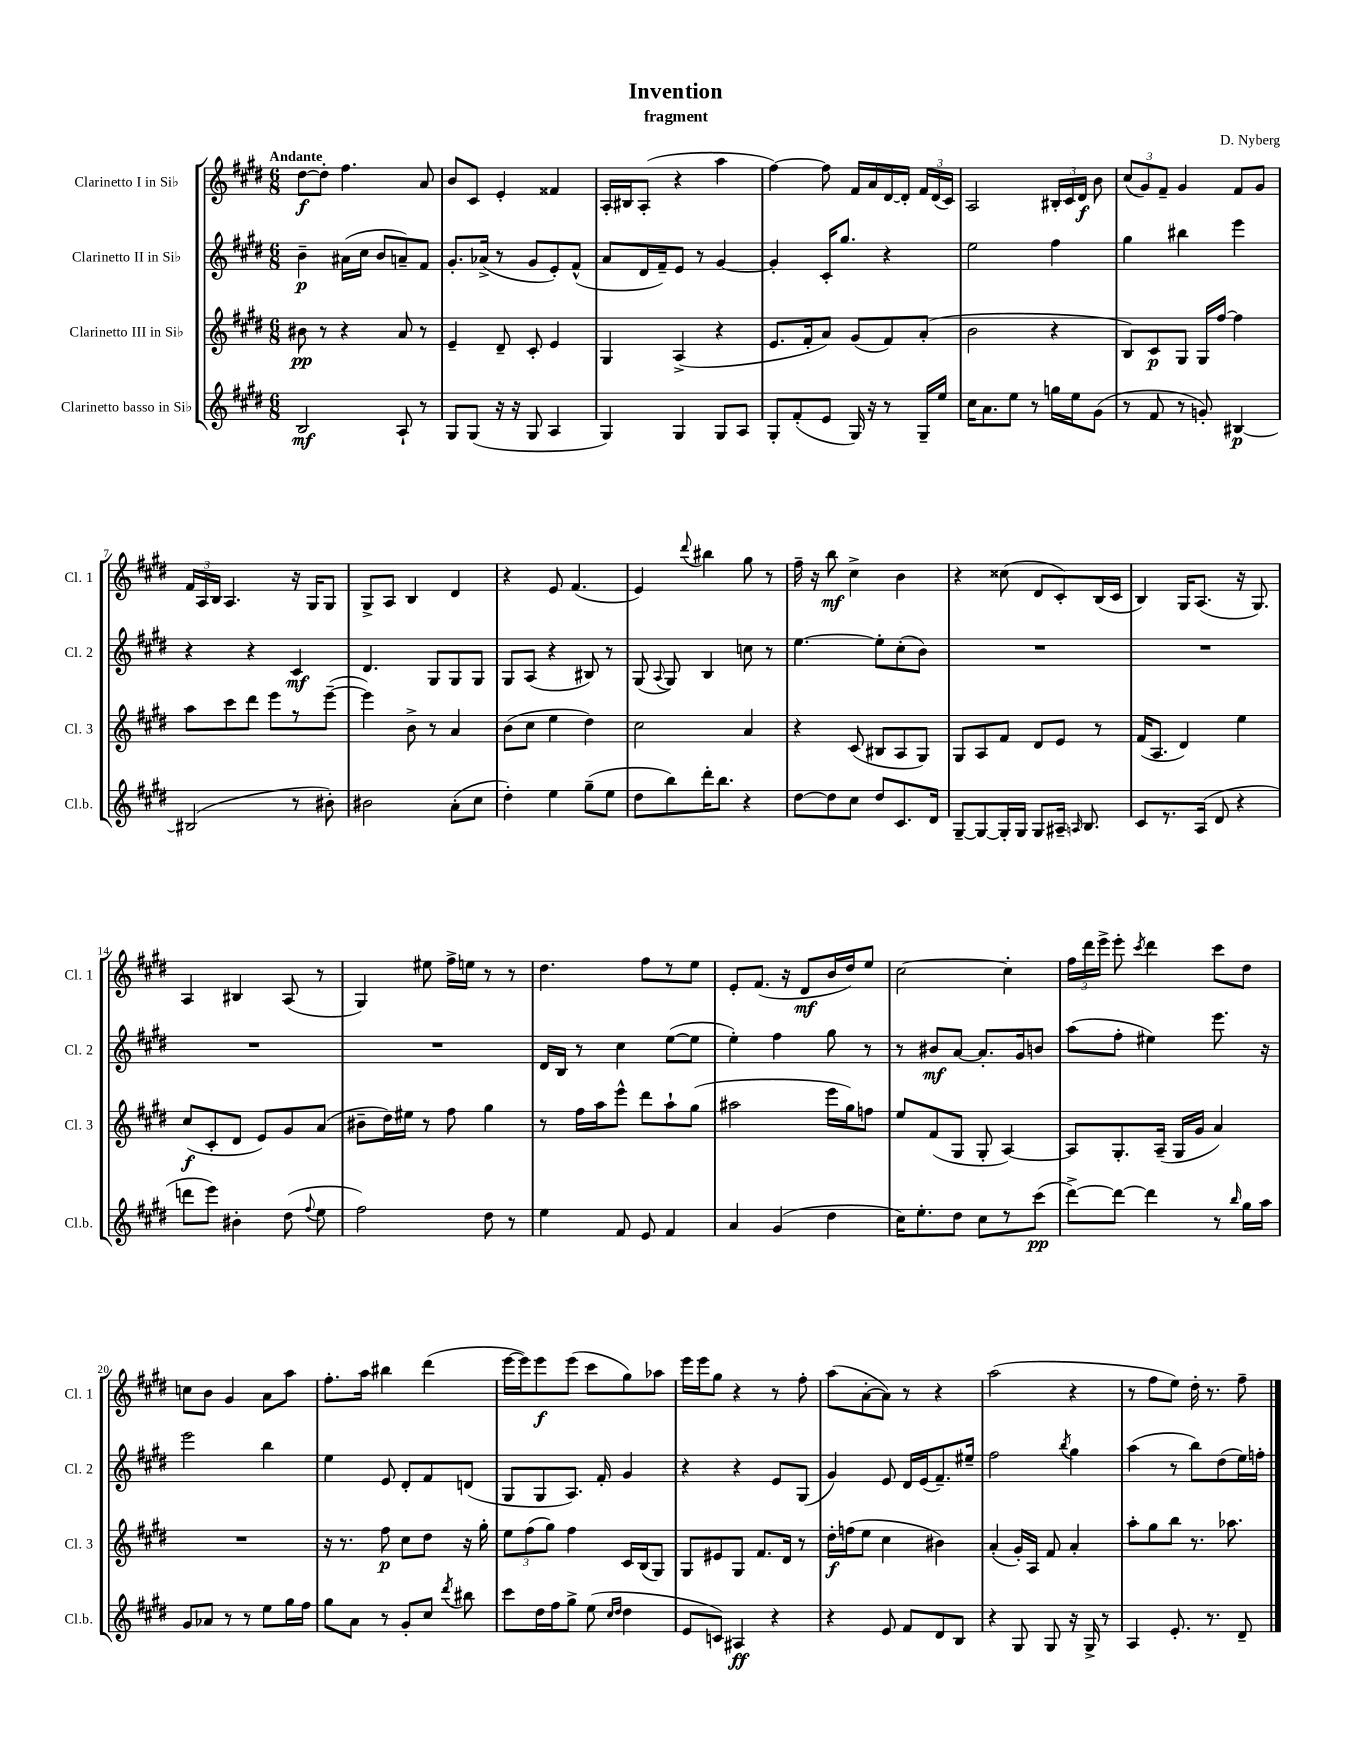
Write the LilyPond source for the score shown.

\header { title = "Invention" composer = "D. Nyberg" subtitle = "fragment" }
<<
\new StaffGroup <<
\new Staff = "s0" \with { instrumentName = "Clarinetto I in Sib" shortInstrumentName = "Cl. 1" } {
    \clef treble \key e \major \numericTimeSignature \time 6/8 \tempo "Andante"
    \autoBeamOff dis''8[~\f dis''8]-. fis''4. a'8 |
    b'8[ cis'8] e'4-. fisis'4 |
    a16[-. bis16 a8]-.( r4 a''4 |
    fis''4~) fis''8 fis'16[ a'16 dis'16~ dis'16]-. \tuplet 3/2 { fis'16[ dis'16( cis'16]) } |
    a2 \tuplet 3/2 { bis16[-. cis'16 dis'16]\f } b'8 |
    \tuplet 3/2 { cis''8[( gis'8) fis'8]-- } gis'4 fis'8[ gis'8] |
    \tuplet 3/2 { fis'16[ a16 b16] } a4. r16 gis16[ gis8] |
    gis8[-> a8] b4 dis'4 |
    r4 e'8 fis'4.( |
    e'4) \appoggiatura { dis'''8 } bis''4 gis''8 r8 |
    fis''16-- r16 b''8\mf cis''4-> b'4 |
    r4 cisis''8( dis'8[ cis'8-.) b16( cis'16] |
    b4) gis16[ a8.]( r16 gis8.) |
    a4 bis4 a8( r8 |
    gis4) eis''8 fis''16[-> e''16] r8 r8 |
    dis''4. fis''8[ r8 e''8] |
    e'8[-. fis'8.]( r16 dis'8[\mf b'16 dis''16) e''8] |
    cis''2~ cis''4-. |
    \tuplet 3/2 { fis''16[ dis'''16 e'''16]-> } e'''8-. \acciaccatura { cis'''8 } dis'''4 cis'''8[ dis''8] |
    c''8[ b'8] gis'4 a'8[ a''8] |
    fis''8.[-. a''16] bis''4 dis'''4( |
    e'''16[~ e'''16) e'''8\f e'''8]( cis'''8[ gis''8) aes''8] |
    e'''16[ e'''16 gis''8] r4 r8 fis''8-. |
    a''8[( a'8~-. a'8]) r8 r4 |
    a''2( r4 |
    r8 fis''8[ e''8]) dis''16-. r8. fis''8-- \bar "|." |
}
\new Staff = "s1" \with { instrumentName = "Clarinetto II in Sib" shortInstrumentName = "Cl. 2" } {
    \clef treble \key e \major \numericTimeSignature \time 6/8
    \autoBeamOff b'4--\p ais'16[( cis''16] b'8[ a'8--) fis'8] |
    gis'8.[-. aes'16]->( r8 gis'8[ e'8-.) fis'8]-^( |
    a'8[ dis'16 fis'16--) e'8] r8 gis'4~ |
    gis'4-. cis'16[-. gis''8.] r4 |
    e''2 fis''4 |
    gis''4 bis''4 e'''4 |
    r4 r4 cis'4\mf |
    dis'4. gis8[ gis8 gis8] |
    gis8[ a8]( r4 bis8) r8 |
    gis8( \appoggiatura { a8 } gis8) b4 c''8 r8 |
    e''4.~ e''8[-. cis''8-.( b'8]) |
    R2. |
    R2. |
    R2. |
    R2. |
    dis'16[ b16] r8 cis''4 e''8[~( e''8] |
    e''4-.) fis''4 gis''8 r8 |
    r8 bis'8[\mf a'8]~ a'8.[-. gis'16 b'8] |
    a''8[( fis''8]-. eis''4) e'''8. r16 |
    e'''2 b''4 |
    e''4 e'8 dis'8[-. fis'8 d'8]( |
    gis8[ gis8 a8.]) fis'16-. gis'4 |
    r4 r4 e'8[ gis8]( |
    gis'4) e'8 dis'16[ e'16( fis'8.--) eis''16]-- |
    fis''2 \acciaccatura { b''8 } gis''4 |
    a''4( r8 b''8[) dis''8( e''16) f''16]-. \bar "|." |
}
\new Staff = "s2" \with { instrumentName = "Clarinetto III in Sib" shortInstrumentName = "Cl. 3" } {
    \clef treble \key e \major \numericTimeSignature \time 6/8
    \autoBeamOff bis'8\pp r8 r4 a'8 r8 |
    e'4-- dis'8-- cis'8-. e'4 |
    gis4 a4->( r4 |
    e'8.[ fis'16-. a'8]) gis'8[( fis'8) a'8]-.( |
    b'2 r4 |
    b8[) cis'8\p gis8] gis16[ fis''16]~ fis''4 |
    a''8[ cis'''8 dis'''8] e'''8[ r8 e'''8]~--( |
    e'''4) b'8-> r8 a'4 |
    b'8[( cis''8] e''4 dis''4) |
    cis''2 a'4 |
    r4 cis'8( bis8[ a8 gis8]) |
    gis8[ a8 fis'8] dis'8[ e'8] r8 |
    fis'16[( a8.] dis'4) e''4 |
    cis''8[\f( cis'8-. dis'8] e'8[) gis'8 a'8]( |
    bis'8[-- dis''16) eis''16] r8 fis''8 gis''4 |
    r8 fis''16[ a''16 e'''8]-^ dis'''8[ a''8-! gis''8]( |
    ais''2 e'''16[ gis''16) f''8] |
    e''8[ fis'8( gis8] gis8-. a4~) |
    a8[ gis8.-. a16]--( gis16[ gis'16] a'4) |
    R2. |
    r16 r8. fis''8\p cis''8[ dis''8] r16 gis''16-. |
    \tuplet 3/2 { e''8[ fis''8( gis''8]) } fis''4 cis'16[ b16( gis8]) |
    gis8[ eis'8 gis8] fis'8.[ dis'16] r8 |
    dis''16[-.\f f''16( e''8] cis''4 bis'4) |
    a'4-.( gis'16[-.) a16] fis'8 a'4-. |
    a''8[-. gis''8 b''8] r8. aes''8. \bar "|." |
}
\new Staff = "s3" \with { instrumentName = "Clarinetto basso in Sib" shortInstrumentName = "Cl.b." } {
    \clef treble \key e \major \numericTimeSignature \time 6/8
    \autoBeamOff b2\mf a8-! r8 |
    gis8[ gis8]( r16 r16 gis8 a4 |
    gis4) gis4 gis8[ a8] |
    gis8[-. fis'8-.( e'8] gis16) r16 r8 gis16[-- e''16] |
    cis''16[ a'8. e''8] r8 g''16[ e''16 gis'8]( |
    r8 fis'8 r8 g'8-.) bis4~\p |
    bis2( r8 bis'8-.) |
    bis'2 a'8[-.( cis''8] |
    dis''4-.) e''4 gis''8[--( e''8] |
    dis''8[ b''8) dis'''16-. b''8.] r4 |
    dis''8[~ dis''8 cis''8] dis''8[ cis'8. dis'16] |
    gis8[~-- gis8~ gis16-. gis16] gis8[ ais16]-- \grace { a16 } b8. |
    cis'8[ r8. a16]( dis'8 r4 |
    d'''8[ e'''8]) bis'4-. dis''8( \appoggiatura { fis''8 } e''8 |
    fis''2) dis''8 r8 |
    e''4 fis'8 e'8 fis'4 |
    a'4 gis'4( dis''4 |
    cis''16[) e''8.-. dis''8] cis''8[ r8 cis'''8]\pp( |
    dis'''8[~->) dis'''8]~ dis'''4 r8 \grace { b''16 } gis''16[ a''16] |
    gis'8[ aes'8] r8 r8 e''8[ gis''16 fis''16] |
    gis''8[ a'8] r8 gis'8[-. cis''8] \acciaccatura { dis'''8 } bis''8 |
    cis'''8[ dis''16 fis''16 gis''8]-> e''8( \grace { cis''16[ dis''16] } dis''4 |
    e'8[ c'8]) ais4\ff r4 |
    r4 e'8 fis'8[ dis'8 b8] |
    r4 gis8 gis8 r16 gis16-> r8 |
    a4 e'8.-. r8. dis'8-- \bar "|." |
}
>>
>>
